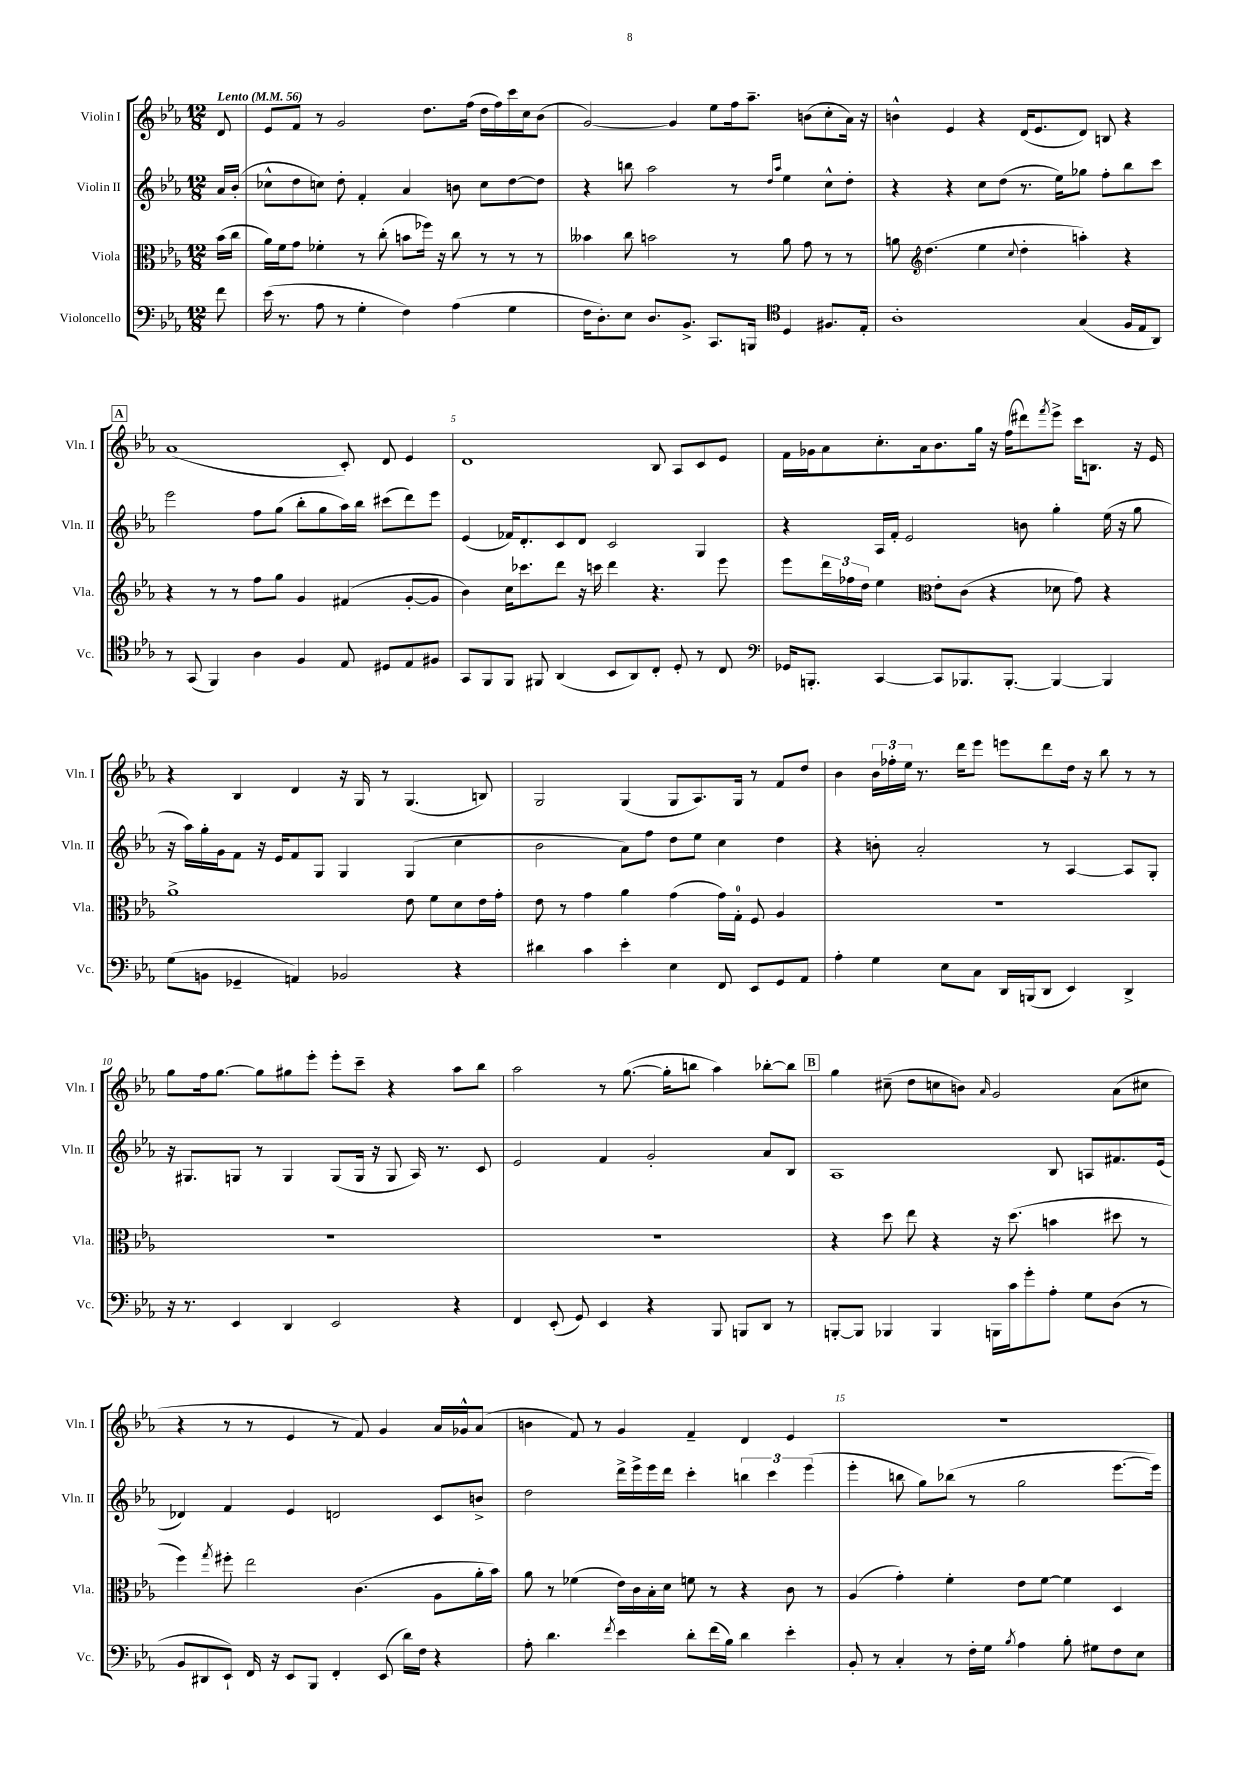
<<
\new StaffGroup <<
\new Staff = "s0" \with { instrumentName = "Violin I" shortInstrumentName = "Vln. I" } {
    \clef treble \key ees \major \numericTimeSignature \time 12/8 \partial 8 \tempo "Lento" 4 = 56
    d'8 |
    ees'8 f'8 r8 g'2 d''8. f''16( d''16 f''16) c'''16 c''16 bes'8( |
    g'2~) g'4 ees''8 f''16 aes''8.-- b'8( c''8-. aes'16) r16 |
    b'4-^ ees'4 r4 d'16( ees'8. d'8) b8 r4 |
    \mark \markup { \box "A" } aes'1( c'8-.) d'8 ees'4 |
    d'1 bes8 aes8 c'8 ees'8 |
    f'16 ges'16 aes'8 c''8.-. aes'16 bes'8. g''16 r16 f''16( dis'''8) \acciaccatura { f'''8 } ees'''8-> c'''16 b8. r16 ees'16 |
    r4 bes4 d'4 r16 g16 r8 g4.( b8) |
    g2 g4( g8 aes8.) g16 r8 f'8 d''8 |
    bes'4 \tuplet 3/2 { bes'16 fes''16-. ees''16 } r8. d'''16 ees'''8 e'''8 d'''8 d''16 r16 bes''8 r8 r8 |
    g''8 f''16 g''8.~ g''8 gis''8 ees'''8-. ees'''8-. c'''8-- r4 aes''8 bes''8 |
    aes''2 r8 g''8.~( g''16-. b''8 aes''4) bes''8~-. bes''8 |
    \mark \markup { \box "B" } g''4 cis''8--( d''8 c''8 b'8) \grace { aes'16 } g'2 aes'8( cis''8 |
    r4 r8 r8 ees'4 r8 f'8) g'4 aes'16 ges'16-^ aes'8( |
    b'4 f'8) r8 g'4 f'4-- d'4 ees'4 |
    R1. \bar "|." |
}
\new Staff = "s1" \with { instrumentName = "Violin II" shortInstrumentName = "Vln. II" } {
    \clef treble \key ees \major \numericTimeSignature \time 12/8 \partial 8
    aes'16 bes'16-.( |
    ces''8-^ d''8 c''8) d''8-. f'4-. aes'4 b'8 c''8 d''8~ d''8 |
    r4 b''8 aes''2 r8 \grace { d''16 aes''16 } ees''4 c''8-^ d''8-. |
    r4 r4 c''8 d''8( r8. ees''16) ges''8 f''8-. bes''8 c'''8 |
    \mark \markup { \box "A" } ees'''2 f''8 g''8( bes''8-. g''8 aes''16) bes''16 cis'''8( d'''8) ees'''8 |
    ees'4( fes'16) d'8.-. c'8 d'8 c'2 g4 |
    r4 aes16 f'16-. ees'2 b'8 g''4-. ees''16( r16 g''8 |
    r16 aes''16) g''16-. g'16 f'8 r16 ees'16 f'8 g8 g4 g4( c''4 |
    bes'2 aes'8) f''8 d''8 ees''8 c''4 d''4 |
    r4 b'8-. aes'2-. r8 aes4~ aes8 g8-. |
    r16 gis8. g8 r8 g4 g8( g16 r16 g8 aes16) r8. c'8 |
    ees'2 f'4 g'2-. aes'8 bes8 |
    \mark \markup { \box "B" } aes1 bes8 a8 fis'8. ees'16( |
    des'4) f'4 ees'4 d'2 c'8 b'8-> |
    d''2 d'''16-> ees'''16-> ees'''16 d'''16 c'''4-. \tuplet 3/2 { b''4 c'''4 ees'''4( } |
    ees'''4-. b''8 g''8) bes''8( r8 g''2 ees'''8.~ ees'''16) \bar "|." |
}
\new Staff = "s2" \with { instrumentName = "Viola" shortInstrumentName = "Vla." } {
    \clef alto \key ees \major \numericTimeSignature \time 12/8 \partial 8
    bes'16( c''16 |
    aes'16) f'16 g'8 fes'4-. r8 c''8-.( b'8 fes''16) r16 c''8 r8 r8 r8 |
    beses'4 c''8 b'2 r8 aes'8 g'8 r8 r8 |
    a'8 \clef treble d''4.( ees''4 \appoggiatura { c''8 } d''4-. a''4-.) r4 |
    \mark \markup { \box "A" } r4 r8 r8 f''8 g''8 g'4 fis'4( g'8~-. g'8 |
    bes'4) c''16 ces'''8. d'''8 r16 c'''16 d'''4 r4. ees'''8 |
    ees'''8 \tuplet 3/2 { d'''16 fes''16 d''16 } ees''4 \clef alto ees'8-. c'8( r4 des'8 g'8) r4 |
    aes'1-> ees'8 f'8 d'8 ees'16 g'16-. |
    ees'8 r8 g'4 aes'4 g'4( g'16) g16-0-. f8 aes4 |
    R1. |
    R1. |
    R1. |
    \mark \markup { \box "B" } r4 d''8 ees''8 r4 r16 d''8.( b'4 dis''8 r8 |
    f''4) \acciaccatura { g''8 } fis''8-. ees''2 c'4.( aes8 aes'16-. bes'16) |
    aes'8 r8 fes'4( ees'16) c'16 bes16-. d'16 f'8 r8 r4 c'8 r8 |
    aes4( g'4-.) f'4-. ees'8 f'8~ f'4 d4 \bar "|." |
}
\new Staff = "s3" \with { instrumentName = "Violoncello" shortInstrumentName = "Vc." } {
    \clef bass \key ees \major \numericTimeSignature \time 12/8 \partial 8
    f'8 |
    ees'16( r8. aes8 r8 g4-. f4) aes4( g4 |
    f16 d8.-.) ees8 d8. bes,8.-> c,8. b,,16 \clef tenor d4 fis8. ees16-. |
    aes1-. g4( f16 ees16 aes,8) |
    \mark \markup { \box "A" } r8 g,8( f,4) aes4 f4 ees8 dis8 ees8 fis8 |
    g,8 f,8 f,8 fis,8 aes,4( bes,8 aes,8) c8-. d8-. r8 c8 |
    \clef bass ges,16 b,,8.-. c,4~ c,8 bes,,8. bes,,8.~-. bes,,4~ bes,,4 |
    g8( b,8 ges,4-- a,4) bes,2 r4 |
    dis'4 c'4 ees'4-. ees4 f,8 ees,8 g,8 aes,8 |
    aes4-. g4 ees8 c8 d,16 b,,16( d,8 ees,4) d,4-> |
    r16 r8. ees,4 d,4 ees,2 r4 |
    f,4 ees,8-.( g,8) ees,4 r4 bes,,8 b,,8 d,8 r8 |
    \mark \markup { \box "B" } b,,8~-. b,,8 bes,,4 bes,,4 b,,16 c'16 g'8-. aes8-. g8 d8( r8 |
    bes,8 dis,8 ees,8-!) f,16 r16 ees,8 bes,,8 f,4-. ees,8( d'16) f16 r4 |
    aes8-. d'4. \acciaccatura { f'8 } ees'4 d'8-. f'16( bes16) d'4 ees'4-. |
    bes,8-. r8 c4-. r8 f16-. g16 \acciaccatura { bes8 } aes4 bes8-. gis8 f8 ees8 \bar "|." |
}
>>
>>
\layout { \context { \Score \override BarNumber.break-visibility = ##(#f #t #t) barNumberVisibility = #(every-nth-bar-number-visible 5) } }
